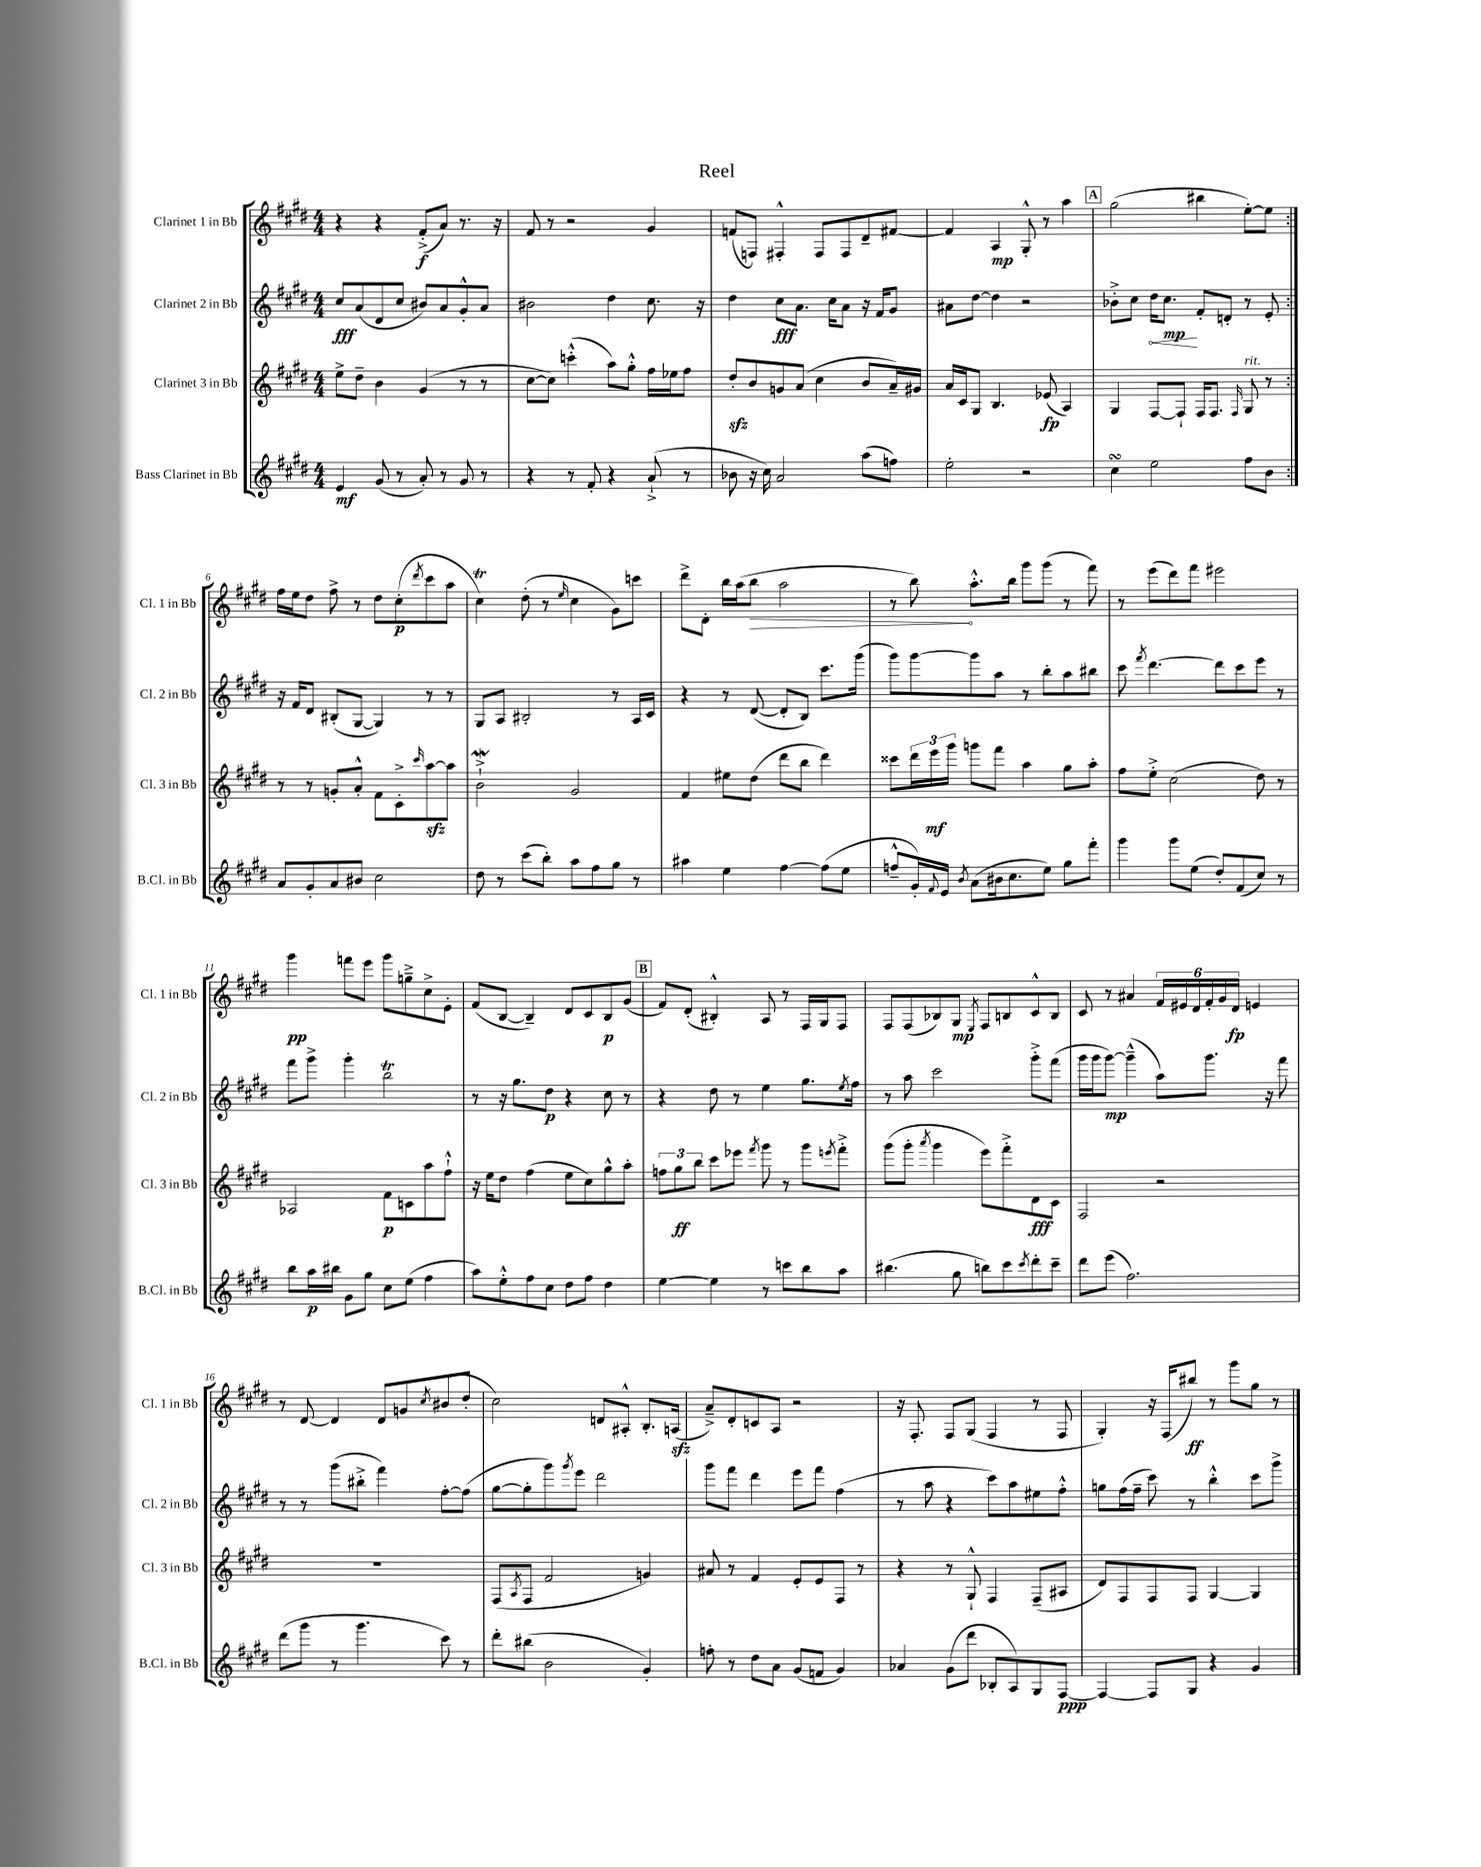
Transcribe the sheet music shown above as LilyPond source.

\header { title = "Reel" }
<<
\new StaffGroup <<
\new Staff = "s0" \with { instrumentName = "Clarinet 1 in Bb" shortInstrumentName = "Cl. 1 in Bb" } {
    \clef treble \key e \major \numericTimeSignature \time 4/4
    \repeat volta 2 { r4 r4 fis'8-.->\f( a'8) r8. r16 |
    fis'8 r8 r2 gis'4 |
    f'8( f8) fis4-.-^ fis8 fis8 dis'8-- fis'8~ |
    fis'4 a4\mp gis8-.-^ r8 a''4 |
    \mark \markup { \box "A" } gis''2( bis''4 e''8~-.) e''8 | }
    fis''16 e''16 dis''8 fis''8-> r8 dis''8 cis''8-.\p( \acciaccatura { dis'''8 } cis'''8 a''8 |
    cis''4\trill) dis''8-.( r8 \grace { e''16 } cis''4 gis'8) c'''8 |
    dis'''8-> dis'8-. b''16 a''16( \once \override Hairpin.circled-tip = ##t b''8\> a''2 |
    r8 b''8\!) a''8.-.-^ b''16 gis'''8 gis'''8( r8 fis'''8) |
    r8 e'''8( dis'''8) fis'''8 eis'''2 |
    gis'''4\pp f'''8 e'''8 gis'''8 g''8---> cis''8-> e'8-. |
    fis'8( b8~ b4--) dis'8 cis'8 b8\p gis'8( |
    \mark \markup { \box "B" } fis'8) dis'8-.( bis4-.-^) a8 r8 fis16 gis16 fis8 |
    fis8 fis8( bes8) gis8\mp \acciaccatura { e8 } fis8 b8 cis'8-^ b8 |
    cis'8 r8 ais'4 \tuplet 6/4 { fis'16 eis'16 dis'16 fis'16-. gis'16 dis'16\fp } e'4 |
    r8 dis'8~ dis'4 dis'8 g'8 \acciaccatura { cis''8 } bis'8( dis''8-. |
    cis''2) d'8 ais8-.-^ b8.-. a16\sfz( |
    a'8--->) dis'8-. c'8 a8 r2 |
    r16 fis8.-. fis8 gis8( fis4 r8 fis8 |
    gis4-.) r16 fis16( bis''8\ff) r8 gis'''8 gis''8 r8 \bar "|." |
}
\new Staff = "s1" \with { instrumentName = "Clarinet 2 in Bb" shortInstrumentName = "Cl. 2 in Bb" } {
    \clef treble \key e \major \numericTimeSignature \time 4/4
    \repeat volta 2 { cis''8\fff a'8( dis'8 cis''8 bis'8) a'8 gis'8-.-^ a'8 |
    bis'2 dis''4 cis''8. r16 |
    dis''4 cis''8\fff a'8. cis''16 a'8 r16 fis'16 gis'8 |
    ais'8 dis''8~ dis''4 r2 |
    \mark \markup { \box "A" } bes'8-.-> cis''8 \once \override Hairpin.circled-tip = ##t dis''16\< cis''8.\mp\! fis'8-. d'8-. r8 e'8-. | }
    r16 fis'16 dis'8 bis8-.( gis8~ gis4) r8 r8 |
    gis8 a8 bis2-. r8 a16 cis'16 |
    r4 r8 dis'8~( dis'8-. b8) cis'''8. gis'''16( |
    gis'''8) gis'''8~ gis'''8 a''8 r8 b''8-. a''8 bis''8 |
    cis'''8 \acciaccatura { fis'''8 } dis'''4.~ dis'''8 cis'''8 e'''8 r8 |
    fis'''8 gis'''8-> gis'''4-. b''2\trill |
    r8 r16 gis''8. dis''8\p r4 cis''8 r8 |
    \mark \markup { \box "B" } r4 dis''8 r8 e''4 gis''8. \acciaccatura { e''8 } fis''16 |
    r8 a''8 cis'''2 gis'''8-.-> fis'''8( |
    gis'''16 gis'''16 gis'''8~\mp) gis'''4---^( a''8) gis'''8. r16 fis'''8 |
    r8 r8 gis'''8( bis''8-.-> fis'''4) fis''8~-. fis''8( |
    gis''8~ gis''8-. gis'''8) \acciaccatura { gis'''8 } e'''8 dis'''2 |
    gis'''8 fis'''8 dis'''4 e'''8 fis'''8 fis''4( |
    r8 a''8 r4 cis'''8) a''8 eis''8 fis''8-.-^ |
    g''8 fis''16( fis''16-- cis'''8) r8 b''4-.-^ cis'''8 gis'''8-> \bar "|." |
}
\new Staff = "s2" \with { instrumentName = "Clarinet 3 in Bb" shortInstrumentName = "Cl. 3 in Bb" } {
    \clef treble \key e \major \numericTimeSignature \time 4/4
    \repeat volta 2 { e''8-> dis''8-- b'4 gis'4( r8 r8 |
    cis''8~ cis''8) c'''4-.-^( a''8) gis''8-.-^ fis''16 ees''16 fis''8 |
    dis''8-.\sfz b'8 g'8 a'8( cis''4 b'8 a'16--) gis'16 |
    a'16 cis'16 gis8 b4. ees'8\fp( a4) |
    \mark \markup { \box "A" } gis4 fis8~ fis8-! fis16 fis8. \grace { fis16 } gis8^\markup { \italic "rit." } r8 | }
    r8 r8 g'8-. a'8-.-^ fis'8 cis'8-.-> \grace { cis'''16 } a''8~\sfz a''8 |
    b'2-!->\mordent gis'2 |
    fis'4 eis''8 dis''8( dis'''8 b''8 dis'''4) |
    cisis'''8 \tuplet 3/2 { dis'''16 e'''16\mf gis'''16 } g'''8 fis'''8 a''4 gis''8 a''8-. |
    fis''8 e''8-.-> cis''2( dis''8) r8 |
    aes2 fis'8\p c'8 a''8 fis''8-!-^ |
    r16 e''16 dis''8 fis''4( e''8 cis''8) gis''8-^ a''8-. |
    \mark \markup { \box "B" } \tuplet 3/2 { f''8 gis''8\ff b''8 } cis'''8 ees'''8 \acciaccatura { fis'''8 } gis'''8 r8 gis'''8 \acciaccatura { e'''8 } fis'''8-.-> |
    gis'''8( gis'''8-. \acciaccatura { a'''8 } gis'''4 e'''8) fis'''8-.-> dis'8\fff cis'8 |
    fis2 r2 |
    R1 |
    fis8( \acciaccatura { a8 } fis8 fis'2 g'4) |
    ais'8 r8 fis'4 e'8-. e'8 fis8 r8 |
    r4 r8 gis8-!-^ fis4 fis8--( ais8 |
    dis'8) fis8 fis8 fis8 gis4~ gis4 \bar "|." |
}
\new Staff = "s3" \with { instrumentName = "Bass Clarinet in Bb" shortInstrumentName = "B.Cl. in Bb" } {
    \clef treble \key e \major \numericTimeSignature \time 4/4
    \repeat volta 2 { e'4\mf gis'8( r8 a'8-.) r8 gis'8 r8 |
    r4 r8 fis'8-. r4 a'8-!->( r8 |
    bes'8 r16 cis''16) a'2 a''8( f''8) |
    e''2-. r2 |
    \mark \markup { \box "A" } cis''4\turn e''2 fis''8 b'8 | }
    a'8 gis'8-. a'8 bis'8 cis''2 |
    dis''8 r8 cis'''8( b''8-.) a''8 fis''8 gis''8 r8 |
    ais''4 e''4 fis''4~ fis''8( e''8 |
    f''8---^ gis'16-.) \appoggiatura { fis'8 } e'16 \acciaccatura { b'8 } a'8( bis'16 cis''8. e''8) gis''8 fis'''8-. |
    gis'''4 gis'''8 e''8( dis''8-.) fis'8( cis''8) r8 |
    b''8 a''16\p bis''16 gis'8 gis''8 cis''8 e''8( fis''4 |
    a''8) e''8-.-^ fis''8 cis''8 dis''8 fis''8 dis''4 |
    \mark \markup { \box "B" } e''4~ e''4 r8 c'''8 b''8 a''8 |
    bis''4.( gis''8 b''8) cis'''8 \acciaccatura { cis'''8 } dis'''8-. cis'''8-- |
    dis'''8 e'''8( fis''2.) |
    dis'''8( gis'''8 r8 gis'''4. cis'''8) r8 |
    dis'''8-. bis''8( b'2 gis'4-.) |
    f''8-. r8 dis''8 a'8 gis'8( f'8 gis'4) |
    aes'4 gis'8( dis'''8 bes8-. a8) gis8 fis8~\ppp |
    fis4~ fis8 gis8 r4 gis'4 \bar "|." |
}
>>
>>
